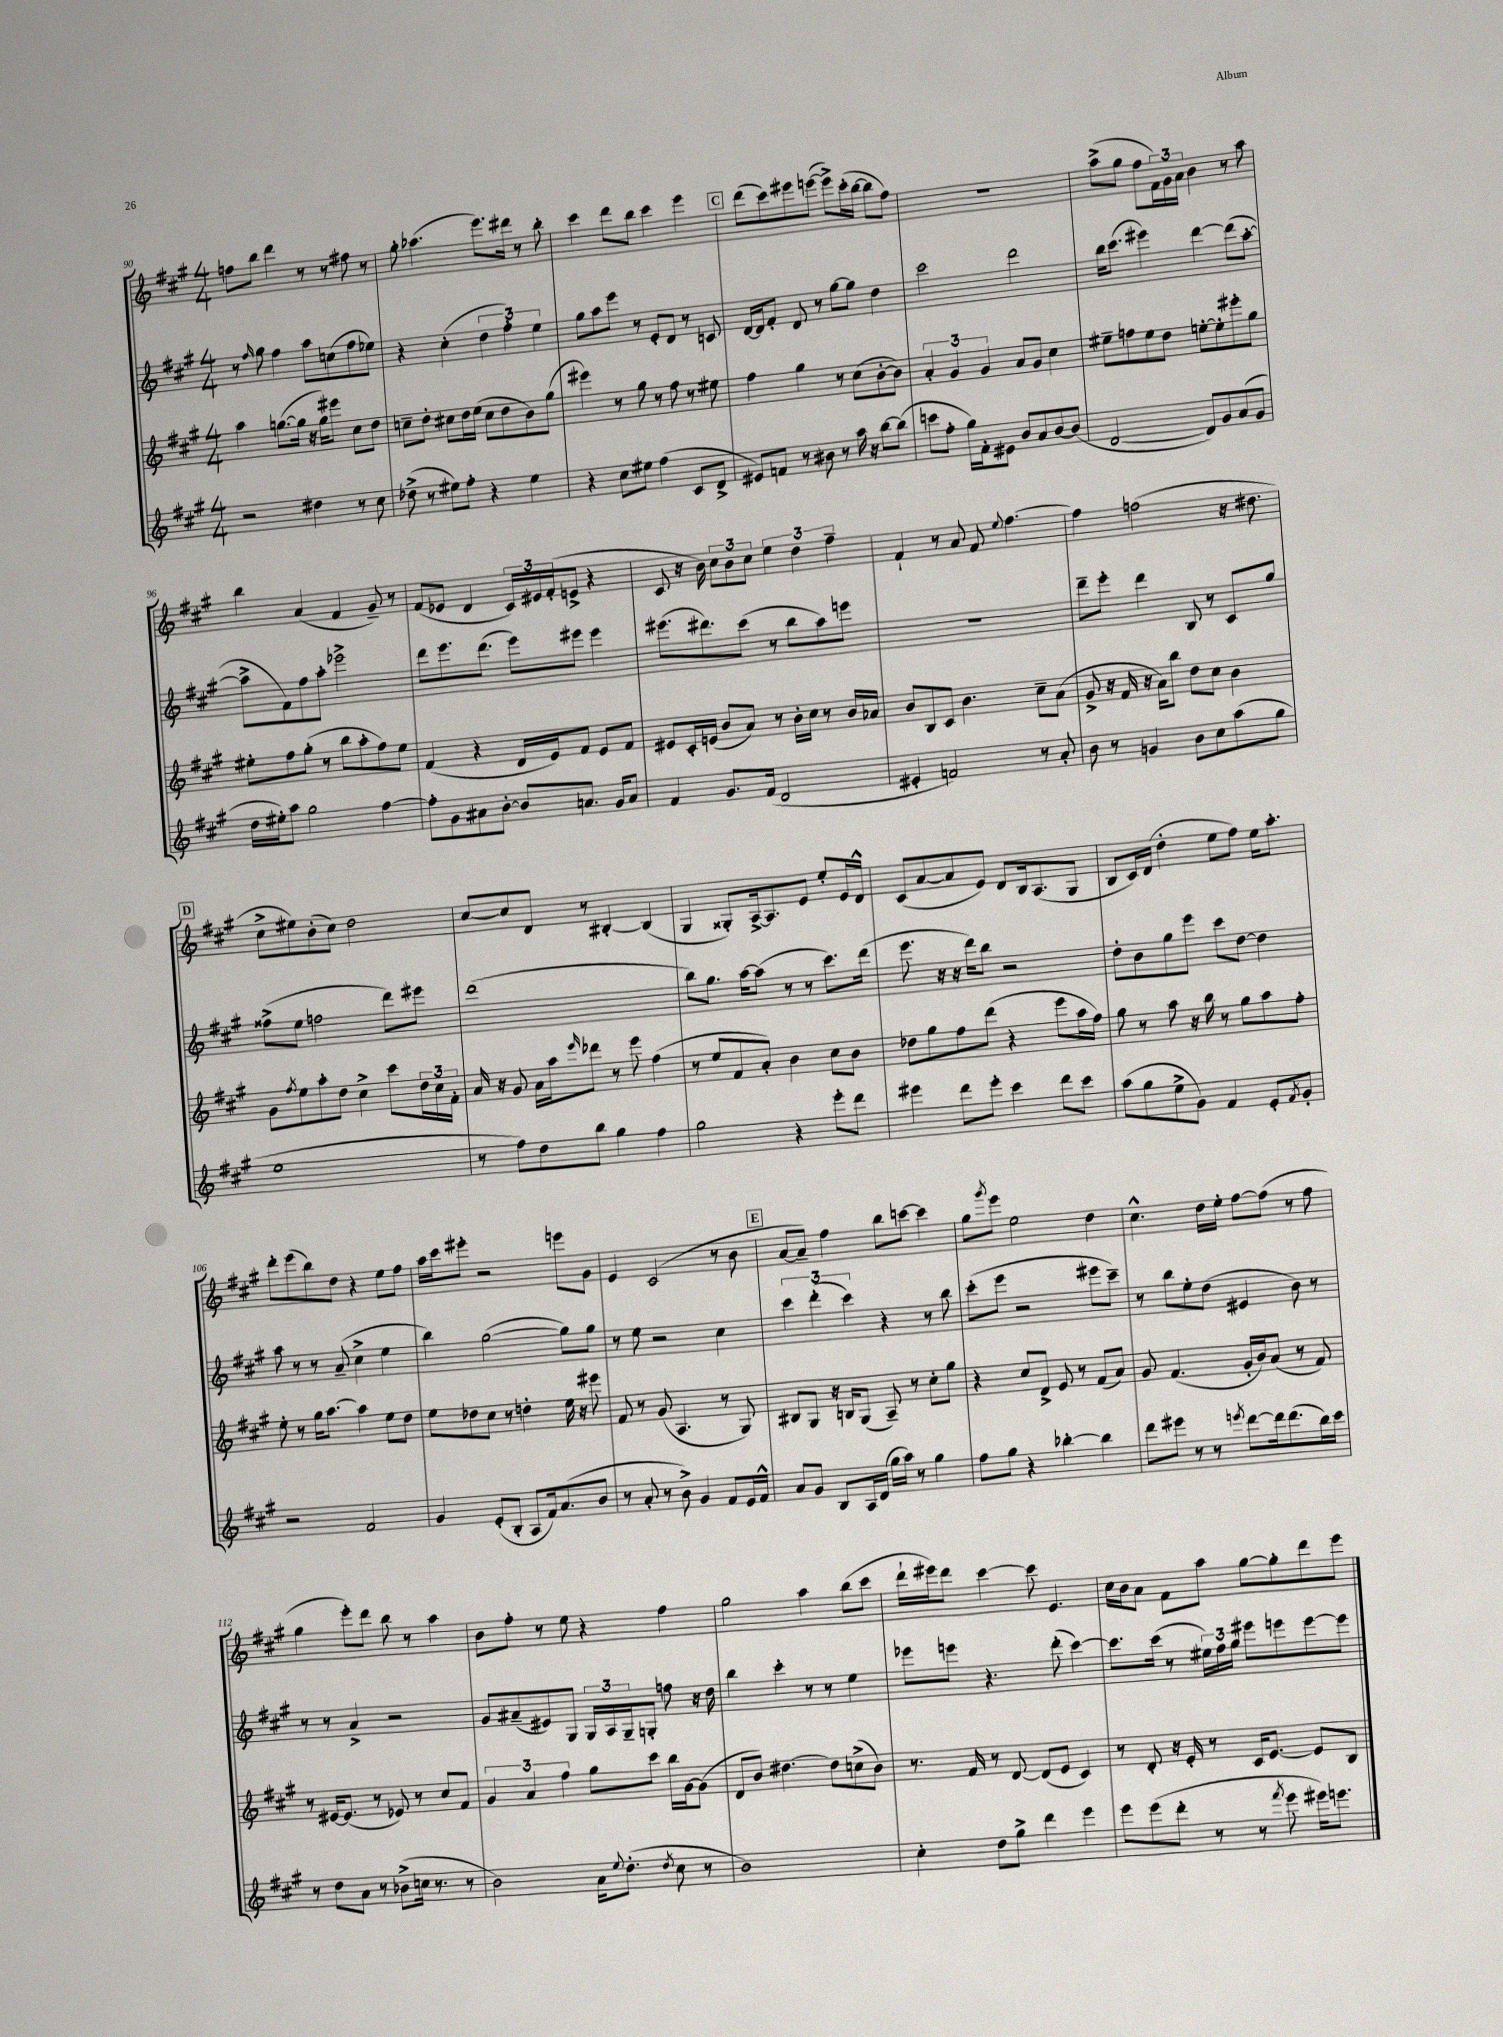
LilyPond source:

<<
\new StaffGroup <<
\new Staff = "s0" {
    \clef treble \key a \major \numericTimeSignature \time 4/4
    f''8 b''8 d'''4 r8 r8 fis''8 r8 |
    gis''8-. aes''4.( e'''8.) dis'''16 r8 b''8-. |
    cis'''4 d'''8 b''8 cis'''4 e'''4 |
    \mark \markup { \box "C" } d'''8( cis'''8) eis'''8 e'''8~( e'''8->) cis'''16-.( b''16~ b''8 fis''8) |
    R1 |
    a''8->( gis''8 fis''8 \tuplet 3/2 { fis'16) gis'16 a'16 } b'4 r8 a''8 |
    b''4 a'4( fis'4 gis'8--) r8 |
    fis'8( ees'8 d'4 \tuplet 3/2 { cis'16) eis'16 fis'16-.( } e'8-> r4 |
    cis'8 r16 b'16) \tuplet 3/2 { cis''8 b'8 cis''8 } \tuplet 3/2 { e''4 d''4 fis''4-- } |
    fis'4-! r8 a'8 fis'8 \appoggiatura { e''8 } fis''4.~ |
    fis''4 f''2( r16 dis''8. |
    \mark \markup { \box "D" } cis''8-> eis''8) b'8-.( cis''8) d''2 |
    cis''8~ cis''8 d'8 r8 bis4~-. bis4( |
    gis4 gisis8-.) a16~-> a8. e'8 e''8-. e'16 d'16-^ |
    cis'8( a'8~ a'8 e'8) d'8 b16 a8.( gis8 |
    b8 cis'16) d'16( d''4-. e''8 fis''8) e''16 a''8.-. |
    d'''8-. e'''8( b''8) d''8 r4 e''8 fis''8 |
    a''16 cis'''16 eis'''8-. r2 e'''8 gis'8 |
    e'4 cis'2( r8 b'8 |
    \mark \markup { \box "E" } a'8~ a'8--) fis''4 b''8 c'''8~ c'''4 |
    gis''8 \acciaccatura { gis'''8 } e'''8 e''2 d''4 |
    cis''4.-^ d''16 e''16-. fis''8~ fis''8( r8 fis''8 |
    gis''4 e'''8-.) d'''8 b''8 r8 a''4 |
    b'8 fis''8-. r8 e''8 r4 fis''4 |
    gis''2 a''4 b''8( cis'''8 |
    d'''16-! eis'''16) d'''8 cis'''4~ cis'''8 e'4. |
    cis''16 b'16 a'8 fis'8 a''8 gis''8~ gis''8-. d'''8 e'''8 \bar "|." |
}
\new Staff = "s1" {
    \clef treble \key a \major \numericTimeSignature \time 4/4
    r8 \grace { fis''16 } gis''8 fis''4 a''8 c''8( fis''8 ees''8) |
    r4 cis''4-.( \tuplet 3/2 { d''4 fis''4-.) e''4 } |
    gis''8 a''8 e'''8 r8 e'8-. d'8 r8 c'8 |
    \mark \markup { \box "C" } d'16~ d'16 fis'8-. d'8 r8 gis''8~ gis''8 d''4 |
    cis'''2 d'''2 |
    b''16 cis'''8.( eis'''4) d'''4~ d'''8( a''8~-. |
    a''8-> fis'8) fis''8 a''8-. ees'''2-> |
    d'''8 e'''8. d'''8.( e'''8) eis'''8 eis'''4 |
    eis'''8.( dis'''8.) cis'''8( r8 b''8 a''8) e'''8 |
    R1 |
    d'''8-- e'''8-. d'''4 b8 r8 cis'8 gis''8 |
    \mark \markup { \box "D" } fisis''8->( e''8 f''2 d'''8) eis'''8 |
    d'''1( |
    b''8) gis''8. a''16~ a''8( r8 r8 cis'''8.) d'''16( |
    e'''8. r16 r16 d'''16) b''8 r2 |
    d''8-. b'8 gis''8 e'''8 cis'''8 d''8~ d''4 |
    a''8 r8 r8 a'8--( cis''4-> e''4 |
    b''4) gis''2~( gis''8) gis''8 |
    r8 e''8 r2 cis''4 |
    \mark \markup { \box "E" } \tuplet 3/2 { cis'''4 d'''4-.( cis'''4) } r4 r8 b''8 |
    cis'''8-.( e'''8 r2 eis'''8 cis'''8--) |
    r8 b''8 e''8-. d''8( eis'4 b'8) r8 |
    r8 r8 a'4-> r2 |
    gis'8 ais'8--( eis'8) gis8 \tuplet 3/2 { gis16 a16 gis16-- } g8-. f''8 r16 d''16 |
    b''4 cis'''4-. r8 r8 e''4 |
    ees'''8 e'''8 r4. d'''8-.( cis'''4~) |
    cis'''8. cis'''16( r8 \tuplet 3/2 { eis''16) fis''16 gis''16 } eis'''8 e'''8 e'''8~ e'''8 \bar "|." |
}
\new Staff = "s2" {
    \clef treble \key a \major \numericTimeSignature \time 4/4
    a''4 g''8.~( g''16 r16 g''16) eis'''8 cis''8 d''8 |
    c''8-- d''8-. cis''8 d''16 e''16( cis''8 d''8 b'8) gis''8( |
    eis'''4) r8 gis''8 r8 fis''8 r8 eis''8 |
    \mark \markup { \box "C" } fis''4 gis''4 r8 cis''8( b'8~-. b'8) |
    \tuplet 3/2 { a'4-. gis'4 gis'4 } a'8 gis'8 cis''4 |
    eis''8-- f''8 eis''8 d''8 e''8~-. e''8-. eis'''8-. gis''8 |
    eis''8-. fis''8 gis''8-.( r8 b''8 a''8-. fis''8) eis''8 |
    fis'4( r4 d'16 e'16) fis'8 e'8 fis'8 |
    eis'8 cis'16-. e'16( b'8 a'8) r8 b'16-. cis''16 r8 b'16 aes'16 |
    b'8 b8 cis'8 b'4. cis''8-- a'8( |
    gis'8-> r16 fis'16 r16 a'16) b''8 d''8 cis''8 b'4 |
    \mark \markup { \box "D" } gis'8 \acciaccatura { fis''8 } e''8 a''8-. d''8 cis''4-> cis'''8 \tuplet 3/2 { d''16 cis''16 fis'16-. } |
    a'16 r16 gis'8 a'16 a''16 \grace { e'''16 } des'''8 r8 e'''8 fis''4( |
    r8 e''8 fis'8 a'8-.) b'4 cis''8 b'8 |
    des''8 gis''8 fis''8 d'''8( r4 e'''8 a''16 fis''16) |
    gis''8 r8 a''8 r16 b''16 r8 gis''8 a''8 fis''8-. |
    e''8-. r8 gis''16 a''8.~ a''4 e''8 d''8 |
    e''8 des''8 cis''8 r8 d''4-. e''16 r16 eis'''8 |
    fis'8 r8 gis'8( a4. r8 gis8) |
    \mark \markup { \box "E" } bis8 gis8 r16 b16 gis8( a8--) r8 cis''8-. gis''8 |
    r4 cis''8 d'8-> e'8 r8 fis'8( a'8) |
    gis'8 fis'4.( gis'16-. b'16) a'8( r8 fis'8) |
    r8 eis'16~ eis'8.( r8 ees'8) r8 cis''8 fis'8 |
    \tuplet 3/2 { gis'4 a'4 fis''4 } gis''8 cis'''8 b''16 gis'16~ gis'8( |
    d'8 b'8) dis''4.~ dis''8 c''8->( b'8) |
    r8. fis'16 r8 d'8~ d'8( e'8 cis'4) |
    r8 d'8-. r16 e'16-. r8 cis'16 e'8.~ e'8 b8 \bar "|." |
}
\new Staff = "s3" {
    \clef treble \key a \major \numericTimeSignature \time 4/4
    r2 dis''4 r8 cis''8 |
    des''8->( r8 eis''8) fis''8-. r4 eis''4 |
    r4 cis''8 eis''8 fis''4( cis'8 d'8-> |
    \mark \markup { \box "C" } eis'8) f'8 r8 bis'8 r8 a''16 r16 b''8~ b''8( |
    c'''8 fis''8-. gis''16) fis'16-. eis'8 b'8 a'8 b'8~ b'8( |
    d'2~ d'8) gis'8 a'8( gis'8 |
    d''16 eis''16-.) a''8 gis''2 fis''4~ |
    fis''8-. gis'8 ais'8 b'8~-. b'8 a'8. gis'16 a'8 |
    fis'4 gis'8. fis'16( d'2 |
    eis'4-. f'2) r8 a'8-. |
    b'8 r8 g'4 b'8 cis''8 a''8( gis''8 |
    \mark \markup { \box "D" } e''1 |
    r8 fis''8) d''8 b''8 gis''4 fis''4 |
    gis''2 r4 e'''8-. d'''8 |
    eis'''4 d'''8 eis'''8-. cis'''4 d'''8 cis'''8 |
    a''8( gis''8 e''8-> gis'8) fis'4 e'8-. \acciaccatura { fis'8 } gis'8-. |
    r2 fis'2 |
    gis'4 e'8-.( b8-. a8 fis'16) a'8.( b'8 |
    r8 a'8-. r8 b'8->) gis'4 fis'8 e'16 fis'16-^ |
    \mark \markup { \box "E" } a'8 gis'8 b8 a16 d'16( gis''16 a''16) r8 gis''4 |
    fis''8 gis''8 r4 bes''4~-. bes''4 |
    d'''8 eis'''8 r8 r8 \acciaccatura { e'''8 } d'''8~ d'''16 d'''8.( b''16) cis'''16 |
    r8 d''8 a'8 r8 bes'8->( c''16 r8. r8 |
    b'2) a'16 \appoggiatura { e''8 } d''8.-.( \acciaccatura { d''8 } cis''8 r8 |
    b'1) |
    cis''4-. d''8 gis''8-> d'''4 e'''4 |
    e'''8 e'''8( d'''8-. r8 r8 \acciaccatura { fis'''8 } e'''8 eis'''16) e'''8. \bar "|." |
}
>>
>>
\layout { \context { \Score currentBarNumber = #90 } }
